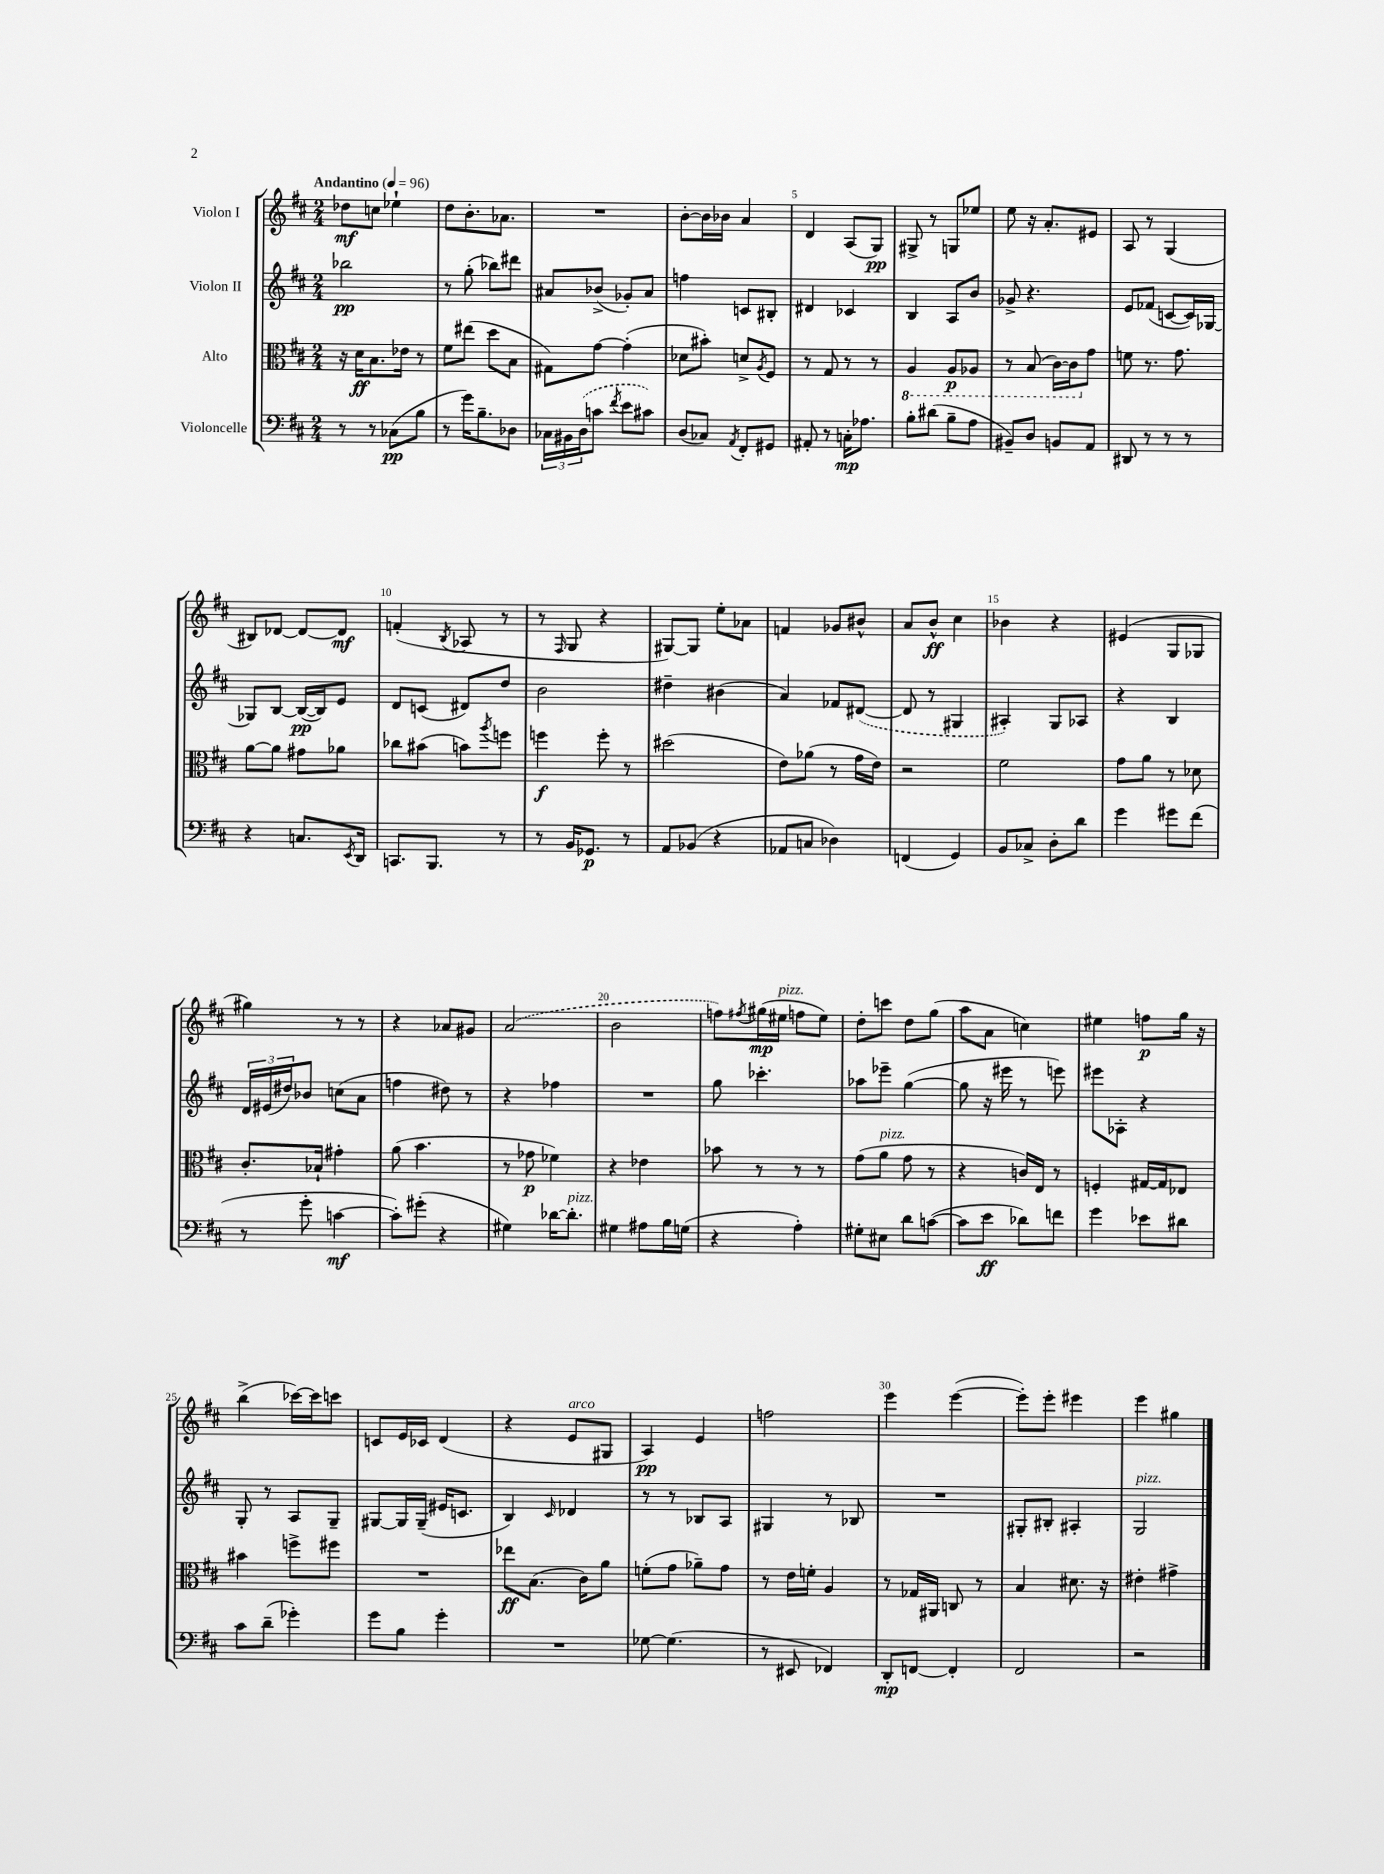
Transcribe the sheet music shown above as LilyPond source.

<<
\new StaffGroup <<
\new Staff = "s0" \with { instrumentName = "Violon I" } {
    \clef treble \key d \major \numericTimeSignature \time 2/4 \tempo "Andantino" 4 = 96
    des''8\mf c''8 ees''4-! |
    d''8 b'8.-. aes'8. |
    R2 |
    b'8~-. b'16 bes'16 a'4 |
    d'4 a8( g8\pp) |
    gis8-> r8 g8 ees''8 |
    e''8 r16 a'8.-. eis'8 |
    a8 r8 g4( |
    bis8) des'8~ des'8~ des'8\mf |
    f'4-.( \acciaccatura { b8 } aes8 r8 |
    r8 \grace { fis16 } g8 r4 |
    gis8~) gis8 e''8-. aes'8 |
    f'4 ges'8 bis'8-^ |
    a'8 b'8-^\ff cis''4 |
    bes'4 r4 |
    eis'4( g8 ges8 |
    gis''4) r8 r8 |
    r4 aes'8 gis'8 |
    \once \slurDashed a'2( |
    b'2 |
    f''8) \acciaccatura { fis''8 } gis''16\mp( eis''16^\markup { \italic "pizz." } f''8 eis''8) |
    d''8-. c'''8 d''8 g''8( |
    a''8 a'8 c''4) |
    eis''4 f''8\p g''16 r16 |
    b''4->( ces'''16~) ces'''16 c'''8 |
    c'8 e'16 ces'16 d'4( |
    r4 e'8^\markup { \italic "arco" } gis8 |
    a4\pp) e'4 |
    f''2 |
    e'''4 e'''4~( |
    e'''8-.) e'''8-. eis'''4 |
    e'''4 gis''4 \bar "|." |
}
\new Staff = "s1" \with { instrumentName = "Violon II" } {
    \clef treble \key d \major \numericTimeSignature \time 2/4
    bes''2\pp |
    r8 g''8-.( bes''8) dis'''8 |
    ais'8 bes'8->( ges'8-.) ais'8 |
    f''4 c'8 bis8-. |
    dis'4 ces'4 |
    b4 a8 b'8 |
    ges'8-> r4. |
    e'8 fes'8( c'8~ c'16) ges16~ |
    ges8 b8~ b16~\pp( b16) e'8 |
    d'8 c'8( dis'8) d''8 |
    b'2 |
    dis''4-- bis'4( |
    a'4) fes'8 \once \slurDashed dis'8~( |
    dis'8 r8 gis4 |
    ais4-.) g8 aes8 |
    r4 b4 |
    \tuplet 3/2 { d'16 eis'16( dis''16) } bes'8 c''8( a'8 |
    f''4 dis''8) r8 |
    r4 fes''4 |
    R2 |
    g''8 ces'''4.-. |
    aes''8 ees'''8-- g''4~( |
    g''8 r16 eis'''16 r8 e'''8) |
    eis'''8 aes8-. r4 |
    g8-. r8 a8 g8-- |
    gis8~ gis16 gis16--( eis'16 c'8. |
    b4) \grace { cis'16 } des'4 |
    r8 r8 bes8 a8 |
    gis4 r8 bes8 |
    R2 |
    gis8-. bis8-. ais4-. |
    g2^\markup { \italic "pizz." } \bar "|." |
}
\new Staff = "s2" \with { instrumentName = "Alto" } {
    \clef alto \key d \major \numericTimeSignature \time 2/4
    r16 d'16\ff b8. ees'16 r8 |
    fis'8 eis''8( d''8 b8 |
    gis8) g'8~ g'4-.( |
    des'8 bis'8-.) d'8-> \acciaccatura { a8 } fis8 |
    r8 g8 r8 r8 |
    \ottava #-1 a,4 a,8\p aes,8 |
    r8 b,8( cis16~) cis16 \ottava #0 g'8 |
    f'8 r8. g'8. |
    a'8~ a'8 gis'8 aes'8 |
    ces''8 bis'8( b'8) \acciaccatura { a''8 } f''8 |
    f''4\f f''8-. r8 |
    dis''2( |
    e'8) aes'8( r8 g'16 e'16) |
    r2 |
    fis'2 |
    g'8 a'8 r8 des'8 |
    cis'8.-. bes16-! gis'4-. |
    a'8( b'4. |
    r8 ges'8\p fes'4) |
    r4 ees'4 |
    bes'8 r8 r8 r8 |
    g'8( a'8^\markup { \italic "pizz." } g'8 r8 |
    r4 c'16) e16 r8 |
    f4-. gis16~ gis16 ees8 |
    bis'4 f''8-> fis''8 |
    R2 |
    ees''8\ff b8.( cis'16) a'8 |
    f'8-.( g'8 aes'8--) g'8 |
    r8 e'16 f'16-. a4 |
    r8 ges16 ais,16 c8 r8 |
    b4 dis'8. r16 |
    eis'4-. gis'4-> \bar "|." |
}
\new Staff = "s3" \with { instrumentName = "Violoncelle" } {
    \clef bass \key d \major \numericTimeSignature \time 2/4
    r8 r8 ces8\pp( b8 |
    r8 g'16) b8.-- des8 |
    \tuplet 3/2 { ces16 bis,16 \once \slurDashed d16( } c'8 \acciaccatura { fis'8 } e'8 cis'8) |
    d8( ces8) \acciaccatura { a,8 } fis,8-. gis,8 |
    ais,8-. r8 c16-.\mp aes8. |
    b8-. dis'8( b8-- a8 |
    bis,8--) d8 b,8 a,8 |
    dis,8 r8 r8 r8 |
    r4 c8. \acciaccatura { e,8 } d,16 |
    c,8. b,,8. r8 |
    r8 b,16 ges,8.\p r8 |
    a,8 bes,8( r4 |
    aes,8 c8 des4) |
    f,4( g,4) |
    b,8 ces8-> d8-. d'8 |
    g'4 gis'8 fis'8( |
    r8 g'8-. c'4~\mf |
    c'8-.) gis'8-.( r4 |
    gis4) des'16~ des'8.-.^\markup { \italic "pizz." } |
    gis4 ais8 b16 g16( |
    r4 a4-.) |
    gis8-. eis8 d'8 c'8~( |
    c'8 e'8\ff des'8) f'8 |
    g'4 ees'8 dis'8 |
    cis'8 d'8--( ges'4-.) |
    g'8 b8 g'4-. |
    R2 |
    ges8~ ges4.( |
    r8 eis,8 fes,4) |
    d,8-.\mp f,8~ f,4-. |
    fis,2 |
    r2 \bar "|." |
}
>>
>>
\layout { \context { \Score \override BarNumber.break-visibility = ##(#f #t #t) barNumberVisibility = #(every-nth-bar-number-visible 5) } }
